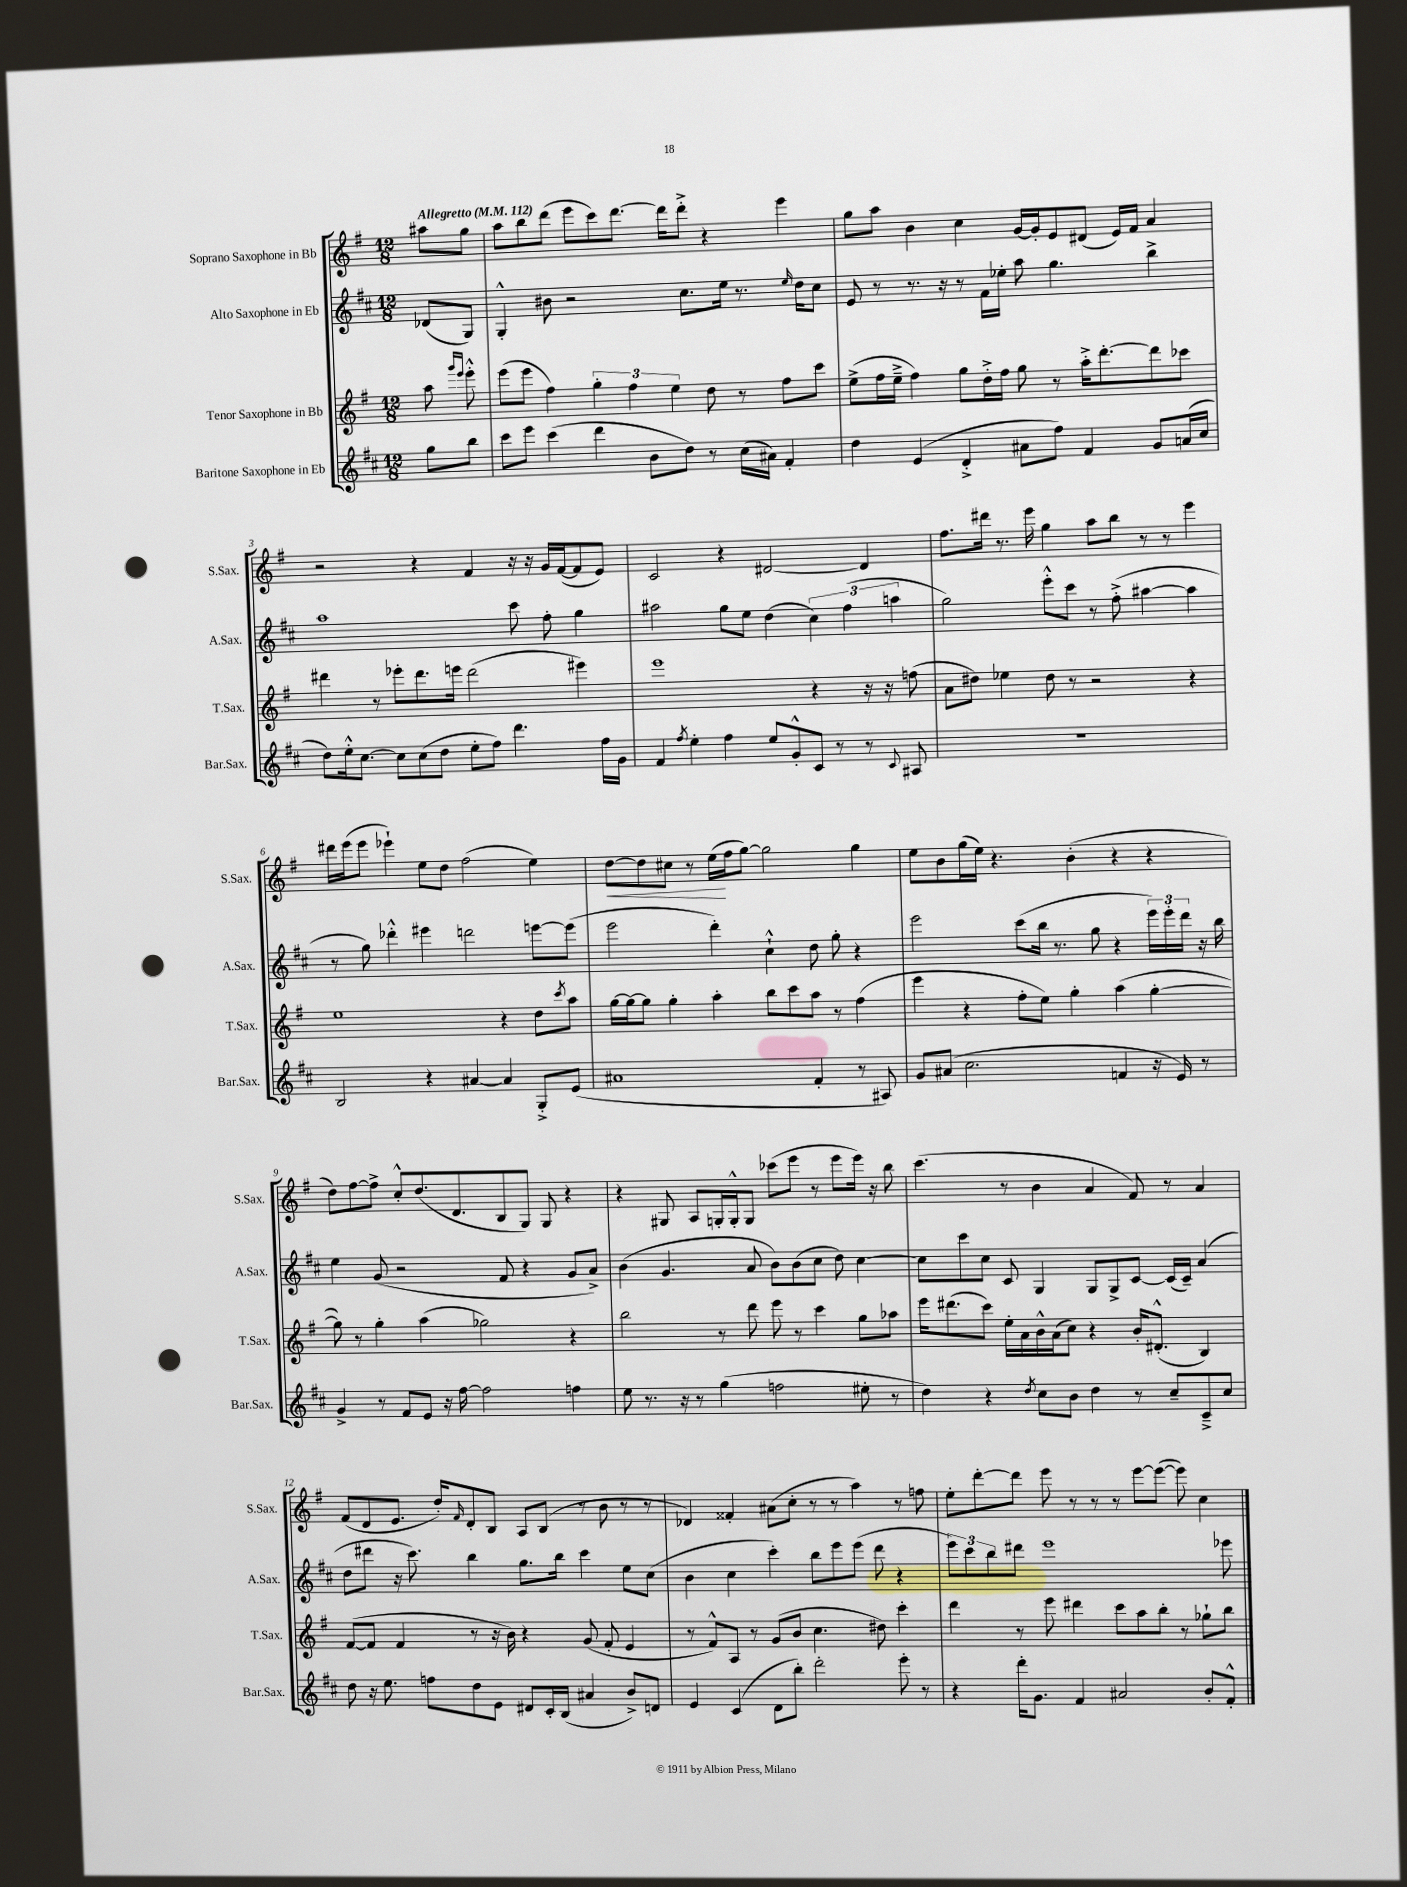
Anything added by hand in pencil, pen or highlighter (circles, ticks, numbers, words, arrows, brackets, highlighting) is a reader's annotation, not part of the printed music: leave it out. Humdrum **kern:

**kern	**kern	**kern	**kern	**dynam
*part4	*part3	*part2	*part1	*part1
*staff4	*staff3	*staff2	*staff1	*staff1
*I"Baritone Saxophone in Eb	*I"Tenor Saxophone in Bb	*I"Alto Saxophone in Eb	*I"Soprano Saxophone in Bb	*
*I'Bar.Sax.	*I'T.Sax.	*I'A.Sax.	*I'S.Sax.	*
*clefG2	*clefG2	*clefG2	*clefG2	*
*k[f#c#]	*k[f#]	*k[f#c#]	*k[f#]	*
*M12/8	*M12/8	*M12/8	*M12/8	*
*MM112	*MM112	*MM112	*MM112	*
=	=	=	=	=
!	!	!	!LO:TX:a:B:t=Allegretto	!
8gg\L	8aa\	(8d-X/L	8aa#X\L	.
.	16qqggg/LL	.	.	.
.	16qqeee/JJ	.	.	.
8bb\J	8eee'^^\	8G/J)	8gg\J	.
=1	=1	=1	=1	=1
8ccc#\L	(8eee\L	4G'^^/	8aa\L	.
8eee\J	8eee\J	.	8bb\	.
(4ccc#\	4ff#\)	8b#X\	(8ddd\J	.
.	.	2r	8eee\L	.
4ddd\	6gg'\	.	8ccc\)	.
.	.	.	[8.ddd\J	.
.	6ff#\	.	.	.
8b\L	.	.	.	.
.	.	.	16ddd\KL]	.
.	6ee\	.	.	.
8dd\J)	.	8.cc#\L	8ddd'^\J	.
8r	8dd\	.	4r	.
.	.	16ee\Jk	.	.
(16cc#\LL	8r	8.r	.	.
16a#X\JJ)	.	.	.	.
4f#'/	8ff#\L	.	4eee\	.
.	.	16qqee/	.	.
.	.	16dd\KL	.	.
.	8ccc\J	8cc#\J	.	.
=2	=2	=2	=2	=2
4dd\	(8ee^\L	8e/	8gg\L	.
.	16ff#\L	8r	8aa\J	.
.	16ee~^\JJ	.	.	.
(4e/	4ff#\)	8.r	4b\	.
.	.	16r	.	.
4d'^/	8gg\L	8r	4cc\	.
.	16dd'^\L	16f#\LL	.	.
.	16ff#\JJ	16ee-X'\JJ	.	.
8a#X\L	8gg\	8aa\	[16g/LL	.
.	.	.	16g'/J]	.
8ff#\J)	8r	4.gg\	8e/	.
4f#/	16aa'^\KL	.	(8d#X/J	.
.	[8.ddd'\	.	.	.
.	.	.	16e/LL)	.
.	.	.	16f#/JJ	.
8g/L	8ddd\]	4bb^\	4a/	.
(16an/L	8ccc-X\J	.	.	.
16cc#/JJ	.	.	.	.
!!LO:LB:g=z
=3	=3	=3	=3	=3
8dd\L)	4ddd#X\	1aa	2r	.
16ee'^^\k	.	.	.	.
[8.cc#\J	.	.	.	.
.	8r	.	.	.
8cc#\L]	8eee-X'\L	.	.	.
(8cc#\	8.ddd#\	.	4r	.
8dd\J	.	.	.	.
.	16eeen\Jk	.	.	.
8ee'\L	(2ddd#\	.	4f#/	.
8ff#\J)	.	.	.	.
4.ddd\	.	8ccc#\	16r	.
.	.	.	16r	.
.	.	8ff#'\	16g/LL	.
.	.	.	([16f#/J	.
.	4eee#X\)	4gg\	8f#/]	.
16ff#\LL	.	.	8e/J)	.
16g\JJ	.	.	.	.
=4	=4	=4	=4	=4
4f#/	1eee	2aa#X\	2c/	.
8qff#/	.	.	.	.
4ee'\	.	.	.	.
4ff#\	.	8gg\L	4r	.
.	.	8ee\J	.	.
8ee/L	.	(4dd\	[2d#X/	.
8g'^^/	.	.	.	.
8c#/J	4r	6cc#\)	.	.
8r	.	.	.	.
.	.	(6ff#\	.	.
8r	16r	.	4d#/]	.
.	16r	.	.	.
.	.	6aan\	.	.
8qqc#/	.	.	.	.
8A#X/	(8ffn\	.	.	.
=5	=5	=5	=5	=5
1.r	8a\L	2gg\)	8.ff#\L	.
.	8dd#X\J)	.	.	.
.	.	.	16ddd#X\Jk	.
.	4ee-X\	.	8.r	.
.	.	.	16eee\	.
.	8dd#\	8eee'^^\L	4gg\	.
.	8r	8ccc#\J	.	.
.	2r	8r	8aa\L	.
.	.	(8ff#'^\	8bb\J	.
.	.	[4aa#X\	8r	.
.	.	.	8r	.
.	4r	4aa#\]	4eee\	.
!!LO:LB:g=z
=6	=6	=6	=6	=6
2B/	1ee	8r	16ddd#X\LL	.
.	.	.	(16eee\J	.
.	.	8gg\)	8eee\J	.
.	.	4ddd-X'^^\	4eee-X`\)	.
4r	.	4eee#X\	8ee\L	.
.	.	.	8dd\J	.
[4a#X/	.	2dddn\	(2ff#\	.
4a#/]	4r	.	.	.
8G'^/L	8dd\L	[8eeen\L	4ee\)	.
.	8qccc/	.	.	.
(8e/J	8aa\J	(8eee\J]	.	.
=7	=7	=7	=7	=7
!	!	!	!	!LO:HP:b
1a#X	[16gg\LL	2eee\	[8dd\L	<
.	16gg\J_	.	.	.
.	8gg\J]	.	8dd\]	.
.	4gg'\	.	8cc#X\J	.
.	.	.	8r	.
.	4aa'\	4ddd'\)	(16ee\LL	.
.	.	.	16ff#\J	[
.	.	.	[8gg\J)	.
.	8bb\L	4cc#`^^\	2gg\]	.
.	8ccc\	.	.	.
4f#'/	8aa\J	8dd\	.	.
.	8r	8gg'\	.	.
8r	(4ff#\	4r	4gg\	.
8A#X/)	.	.	.	.
=8	=8	=8	=8	=8
8g/L	4eee\	2eee\	8ee\L	.
(8a#X/J	.	.	8b\	.
2.cc#\	4r	.	(16gg\L	.
.	.	.	16ee\JJ)	.
.	.	.	4.r	.
.	8ff#'\L	(8ccc#\L	.	.
.	8ee\J)	16bb\Jk	.	.
.	.	8.r	.	.
.	4gg'\	.	(4b'\	.
.	.	8gg\	.	.
4fn/	(4aa\	4r	4r	.
16r	[4gg'\	24eee\LL)	4r	.
.	.	24eee'\	.	.
16e/)	.	.	.	.
.	.	24ddd\JJ	.	.
8r	.	16r	.	.
.	.	16bb\	.	.
!!LO:LB:g=z
=9	=9	=9	=9	=9
4g^/	8gg\])	4ee\	8dd\L)	.
.	8r	.	[8ff#\	.
8r	4gg'\	(8g/	8ff#^\J]	.
8f#/L	.	2r	8cc'^^/L	.
8e/J	(4aa\	.	(8.dd/	.
16r	.	.	.	.
[16ff#\	.	.	8.d/	.
2ff#\]	2gg-X\)	.	.	.
.	.	8f#/	8B/	.
.	.	4r	8G/J)	.
.	.	.	8G/	.
4ffn\	4r	8g/L	4r	.
.	.	8a^/J)	.	.
=10	=10	=10	=10	=10
8ee\	2bb\	(4b\	4r	.
8.r	.	.	.	.
.	.	4.g/	8G#X/	.
16r	.	.	.	.
8r	.	.	8A/L	.
(4gg\	8r	.	16Gn'/L	.
.	.	.	16G'^^/J	.
.	8ddd\	8a/	8G/J	.
2ffn\	8eee\	8b\L)	(8ccc-X\L	.
.	8r	(8b\	8eee\J	.
.	4ccc\	8cc#\J	8r	.
.	.	8dd\)	8eee\L	.
8ee#X'\	8gg\L	[4cc#\	16eee\Jk)	.
.	.	.	16r	.
8r	8aa-X\J	.	8bb\	.
=11	=11	=11	=11	=11
4dd\)	16eee\KL	8cc#\L]	(4.ccc\	.
.	(8.ddd#X\	.	.	.
.	.	8ccc#\	.	.
4r	8ccc\J)	8cc#\J	.	.
.	16ee'\LL	8c#/	8r	.
.	16a\	.	.	.
8qdd/	.	.	.	.
8cc#\L	16b^^\	4G/	4b\	.
.	(16a\J	.	.	.
8b\J	8cc\J)	.	.	.
4dd\	4r	8G/L	4a/	.
.	.	8G^/	.	.
8r	16b'/KL	[8c#/J	8f#/)	.
.	(8.d#X'^^/J	.	.	.
8cc#~/L	.	(16c#/LL]	8r	.
.	.	16c#~/JJ)	.	.
8c#~^/	4B/)	(4a/	4a/	.
8cc#/J	.	.	.	.
!!LO:LB:g=z
=12	=12	=12	=12	=12
8dd\	([8f#/L	8dd\L	(8f#/L	.
16r	8f#/J]	8ddd#X\J	8d/	.
8.ee\	.	.	.	.
.	4f#/	16r	8.e/J	.
.	.	8.ccc#\)	.	.
8ffn\L	.	.	.	.
.	.	.	16dd'/KL)	.
.	.	.	16qqf#/	.
8dd\	8r	4bb\	8d'/	.
8e\J	16r	.	8B/J	.
.	16b\)	.	.	.
8d#X/L	4r	8.gg\L	8A/L	.
16c#'/L	.	.	(8B/J	.
(16B/JJ	.	16bb\Jk	.	.
4a#X/	(8g/	4ccc#\	8r	.
.	8f#'/	.	8b\	.
8b^/L)	4e/	8ee\L	8r	.
8dn/J	.	(8cc#\J	8r	.
=13	=13	=13	=13	=13
4e/	8r	4b\	4d-X/)	.
.	8f#^^/L)	.	.	.
(4c#/	8A/J	4cc#\	4f##X'/	.
.	8r	.	.	.
8d\L	(8g/L	4ccc#'\)	(8a#X\L	.
8bb'\J)	8b/J	.	8cc'\J	.
2ddd'\	4.cc\	8bb\L	8r	.
.	.	8eee\	8r	.
.	.	(8eee\J	4aa\)	.
.	8dd#X\)	8ddd\	.	.
8eee'\	4ccc'\	4r	8r	.
8r	.	.	8ffn\	.
=14	=14	=14	=14	=14
4r	4ddd\	12eee\L)	8ee'\L	.
.	.	12ccc#\	.	.
.	.	.	[8ddd'\	.
.	.	12bb\	.	.
16ddd'\KL	8r	8ddd#X\J	8ddd\J]	.
8.g\J	.	.	.	.
.	8eee\	1eee	8eee\	.
4f#/	4ddd#X\	.	8r	.
.	.	.	8r	.
2a#X/	8ccc\L	.	8r	.
.	8aa\	.	[8eee\L	.
.	8bb'\J	.	(8eee\J_	.
.	8r	.	8eee\])	.
8b'/L	8gg-X`\L	.	4cc\	.
8f#'^^/J	8bb\J	8eee-X\	.	.
==	==	==	==	==
*-	*-	*-	*-	*-
